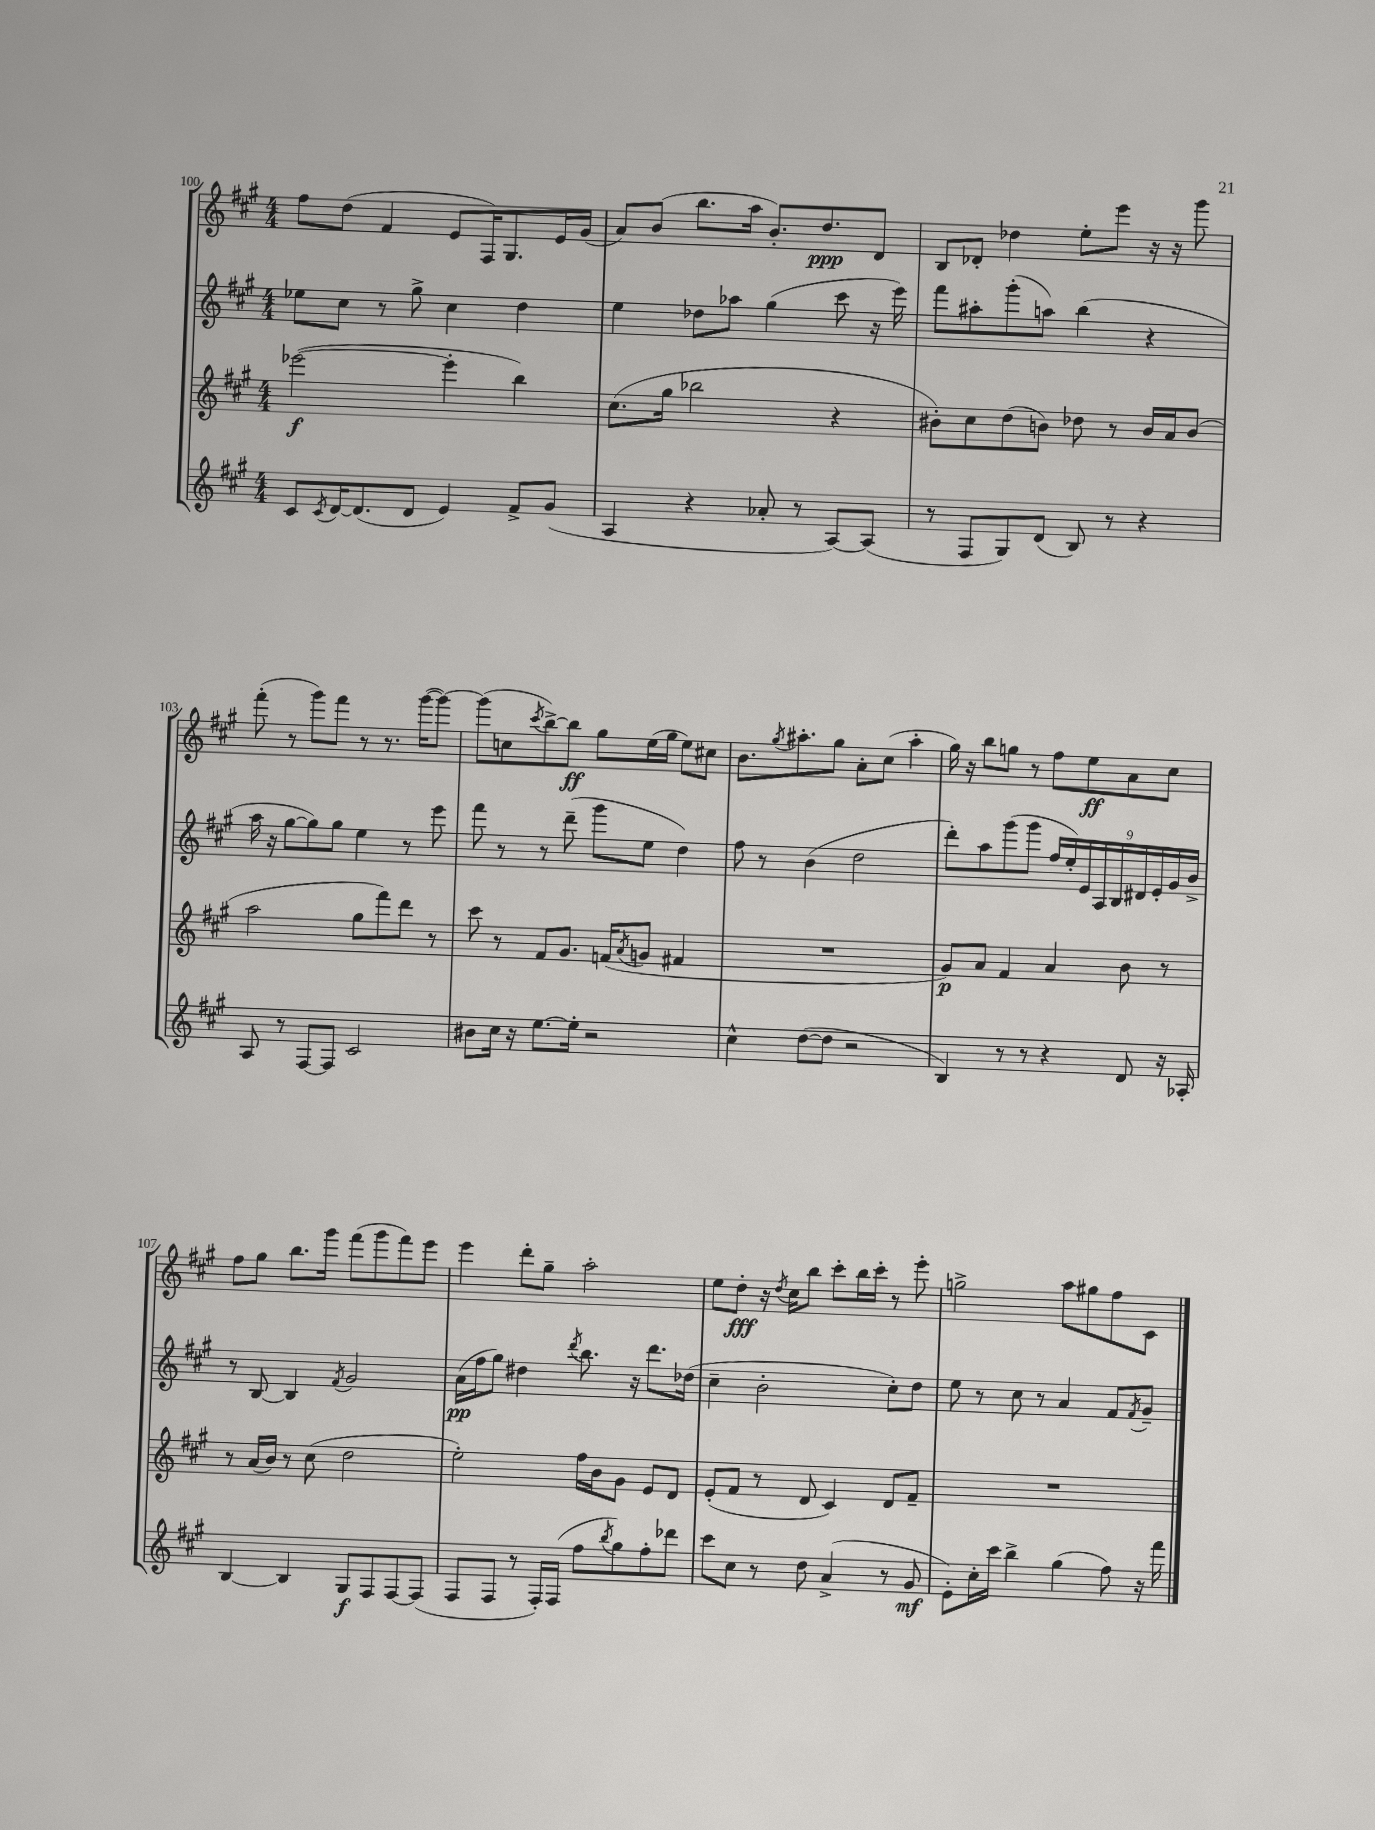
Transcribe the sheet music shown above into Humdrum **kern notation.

**kern	**dynam	**kern	**dynam	**kern	**dynam	**kern	**dynam
*part4	*part4	*part3	*part3	*part2	*part2	*part1	*part1
*staff4	*staff4	*staff3	*staff3	*staff2	*staff2	*staff1	*staff1
*clefG2	*	*clefG2	*	*clefG2	*	*clefG2	*
*k[f#c#g#]	*	*k[f#c#g#]	*	*k[f#c#g#]	*	*k[f#c#g#]	*
*M4/4	*	*M4/4	*	*M4/4	*	*M4/4	*
=100	=100	=100	=100	=100	=100	=100	=100
8c#/L	.	([2eee-X\	f	8ee-X\L	.	8ff#\L	.
8qc#/	.	.	.	.	.	.	.
[16d/K	.	.	.	8cc#\J	.	(8dd\J	.
(8.d/]	.	.	.	.	.	.	.
.	.	.	.	8r	.	4f#/	.
8d/J	.	.	.	8gg#^\	.	.	.
4e/)	.	4eee-'\]	.	4cc#\	.	8e/L	.
.	.	.	.	.	.	16F#/K)	.
.	.	.	.	.	.	8.G#/	.
8f#^/L	.	4bb\)	.	4dd\	.	.	.
(8g#/J	.	.	.	.	.	16e/L	.
.	.	.	.	.	.	(16g#/JJ	.
=101	=101	=101	=101	=101	=101	=101	=101
4A/	.	(8.cc#\L	.	4ee\	.	8a/L)	.
.	.	.	.	.	.	(8b/J	.
.	.	16gg#\Jk	.	.	.	.	.
4r	.	2bb-X\	.	8dd-X\L	.	8.bb\L	.
.	.	.	.	8aa-X\J	.	.	.
.	.	.	.	.	.	16aa\Jk	.
8a-X'/	.	.	.	(4gg#\	.	8.b'/L)	.
8r	.	.	.	.	.	.	.
.	.	.	.	.	.	8.dd/	ppp
[8A/L)	.	4r	.	8ccc#\	.	.	.
(8A/J]	.	.	.	16r	.	8d/J	.
.	.	.	.	16eee\)	.	.	.
=102	=102	=102	=102	=102	=102	=102	=102
8r	.	8b#X'\L)	.	8fff#\L	.	8B/L	.
8F#/L	.	8cc#\	.	8aa#X'\	.	8d-X'/J	.
8G#/)	.	(8dd\	.	(8ggg#'\	.	4dd-X\	.
(8d/J	.	8bn\J)	.	8aan\J)	.	.	.
8B/)	.	8dd-X\	.	(4bb\	.	8ee'\L	.
8r	.	8r	.	.	.	8eee\J	.
4r	.	16b/LL	.	4r	.	16r	.
.	.	16a/J	.	.	.	16r	.
.	.	(8b/J	.	.	.	8ggg#\	.
!!LO:LB:g=z
=103	=103	=103	=103	=103	=103	=103	=103
8A/	.	2aa\	.	16aa\	.	(8fff#'\	.
.	.	.	.	16r	.	.	.
8r	.	.	.	[8gg#\L	.	8r	.
[8F#/L	.	.	.	8gg#\])	.	8ggg#\L)	.
8F#/J]	.	.	.	8gg#\J	.	8fff#\J	.
2c#/	.	8gg#\L	.	4ee\	.	8r	.
.	.	8fff#\)	.	.	.	8.r	.
.	.	8ddd\J	.	8r	.	.	.
.	.	.	.	.	.	([16ggg#\KL	.
.	.	8r	.	8eee\	.	8ggg#\J_)	.
=104	=104	=104	=104	=104	=104	=104	=104
8b#X\L	.	8ccc#\	.	8fff#\	.	(8ggg#\L]	.
16cc#\Jk	.	8r	.	8r	.	8ccn\	.
16r	.	.	.	.	.	.	.
.	.	.	.	.	.	8qccc#/	.
[8.ee\L	.	8f#/L	.	8r	.	[8bb^\)	.
.	.	8.g#/J	.	(8ddd~\	.	8bb\J]	ff
16ee'\Jk]	.	.	.	.	.	.	.
2r	.	.	.	8ggg#\L	.	8gg#\L	.
.	.	(16fn/KL	.	.	.	.	.
.	.	8qa/	.	.	.	.	.
.	.	8gn/J	.	8ee\J	.	(16ee\L	.
.	.	.	.	.	.	16gg#\JJ	.
.	.	4f#X/	.	4dd\)	.	8ee\L)	.
.	.	.	.	.	.	8cc#X\J	.
=105	=105	=105	=105	=105	=105	=105	=105
4cc#^^\	.	1r	.	8ff#\	.	8.b\L	.
.	.	.	.	8r	.	.	.
.	.	.	.	.	.	8qgg#/	.
.	.	.	.	.	.	8.aa#X'\	.
([8dd\L	.	.	.	(4b\	.	.	.
8dd\J]	.	.	.	.	.	8gg#\J	.
2r	.	.	.	2dd\	.	8a'\L	.
.	.	.	.	.	.	(8cc#\J	.
.	.	.	.	.	.	4aa#'\	.
=106	=106	=106	=106	=106	=106	=106	=106
4B/)	.	8g#/L)	p	8ddd'\L)	.	16gg#\)	.
.	.	.	.	.	.	16r	.
.	.	8a/J	.	8aa\	.	8bb\L	.
8r	.	4f#/	.	(8ggg#\	.	8ggn\J	.
8r	.	.	.	8ggg#\J	.	8r	.
4r	.	4a/	.	18ff#/LL	.	8ff#\L	.
.	.	.	.	18ee'/)	.	.	.
.	.	.	.	18e/	.	.	.
.	.	.	.	.	.	8ee\	ff
.	.	.	.	18A/	.	.	.
.	.	.	.	18B/	.	.	.
8d/	.	8b\	.	.	.	8a\	.
.	.	.	.	18d#X/	.	.	.
.	.	.	.	18e'/	.	.	.
16r	.	8r	.	.	.	8cc#\J	.
.	.	.	.	18g#/	.	.	.
16A-X'/	.	.	.	.	.	.	.
.	.	.	.	18b^/JJ	.	.	.
!!LO:LB:g=z
=107	=107	=107	=107	=107	=107	=107	=107
[4B/	.	8r	.	8r	.	8ff#\L	.
.	.	(16a/LL	.	[8B/	.	8gg#\J	.
.	.	16b/JJ)	.	.	.	.	.
4B/]	.	8r	.	4B/]	.	8.bb\L	.
.	.	(8cc#\	.	.	.	.	.
.	.	.	.	.	.	16ggg#\Jk	.
.	.	.	.	8qf#/	.	.	.
8G#/L	f	2dd\	.	2g#/	.	(8fff#\L	.
8F#/	.	.	.	.	.	8ggg#\	.
[8F#/	.	.	.	.	.	8fff#\)	.
(8F#/J]	.	.	.	.	.	8eee\J	.
=108	=108	=108	=108	=108	=108	=108	=108
8F#/L	.	2ee'\)	.	(16a\LL	pp	4eee\	.
.	.	.	.	16ff#\J	.	.	.
8F#/J	.	.	.	8gg#\J)	.	.	.
8r	.	.	.	4dd#X\	.	8ddd'\L	.
16F#'/LL)	.	.	.	.	.	8gg#~\J	.
(16F#/JJ	.	.	.	.	.	.	.
.	.	.	.	8qddd/	.	.	.
8ff#\L	.	16ff#\LL	.	8.bb\	.	2aa'\	.
.	.	16b\J	.	.	.	.	.
8qbb/	.	.	.	.	.	.	.
8gg#\)	.	8g#\J	.	.	.	.	.
.	.	.	.	16r	.	.	.
8ff#'\	.	8e/L	.	8.ddd\L	.	.	.
8ddd-X\J	.	8d/J	.	.	.	.	.
.	.	.	.	(16dd-X\Jk	.	.	.
=109	=109	=109	=109	=109	=109	=109	=109
8ccc#\L	.	(8e'/L	.	4cc#~\	.	8ee\L	.
8cc#\J	.	8f#/J	.	.	.	8dd'\J	fff
8r	.	8r	.	2b'\	.	16r	.
.	.	.	.	.	.	8qdd/	.
.	.	.	.	.	.	16cc#\KL	.
8dd\	.	8d/	.	.	.	8bb\J	.
(4a^/	.	4c#/)	.	.	.	8ccc#'\L	.
.	.	.	.	.	.	16bb\L	.
.	.	.	.	.	.	16ccc#'\JJ	.
8r	.	8d/L	.	8cc#'\L)	.	8r	.
8g#/	mf	8f#~/J	.	8dd\J	.	8eee'\	.
=110	=110	=110	=110	=110	=110	=110	=110
8e'\L)	.	1r	.	8ee\	.	2ggn^\	.
16cc#'\L	.	.	.	8r	.	.	.
16ccc#\JJ	.	.	.	.	.	.	.
4bb^\	.	.	.	8cc#\	.	.	.
.	.	.	.	8r	.	.	.
(4gg#\	.	.	.	4a/	.	8aa\L	.
.	.	.	.	.	.	8gg#X\	.
8ff#\)	.	.	.	8f#/L	.	8ff#\	.
.	.	.	.	8qf#/	.	.	.
16r	.	.	.	8g#~/J	.	8c#\J	.
16fff#\	.	.	.	.	.	.	.
==	==	==	==	==	==	==	==
*-	*-	*-	*-	*-	*-	*-	*-
